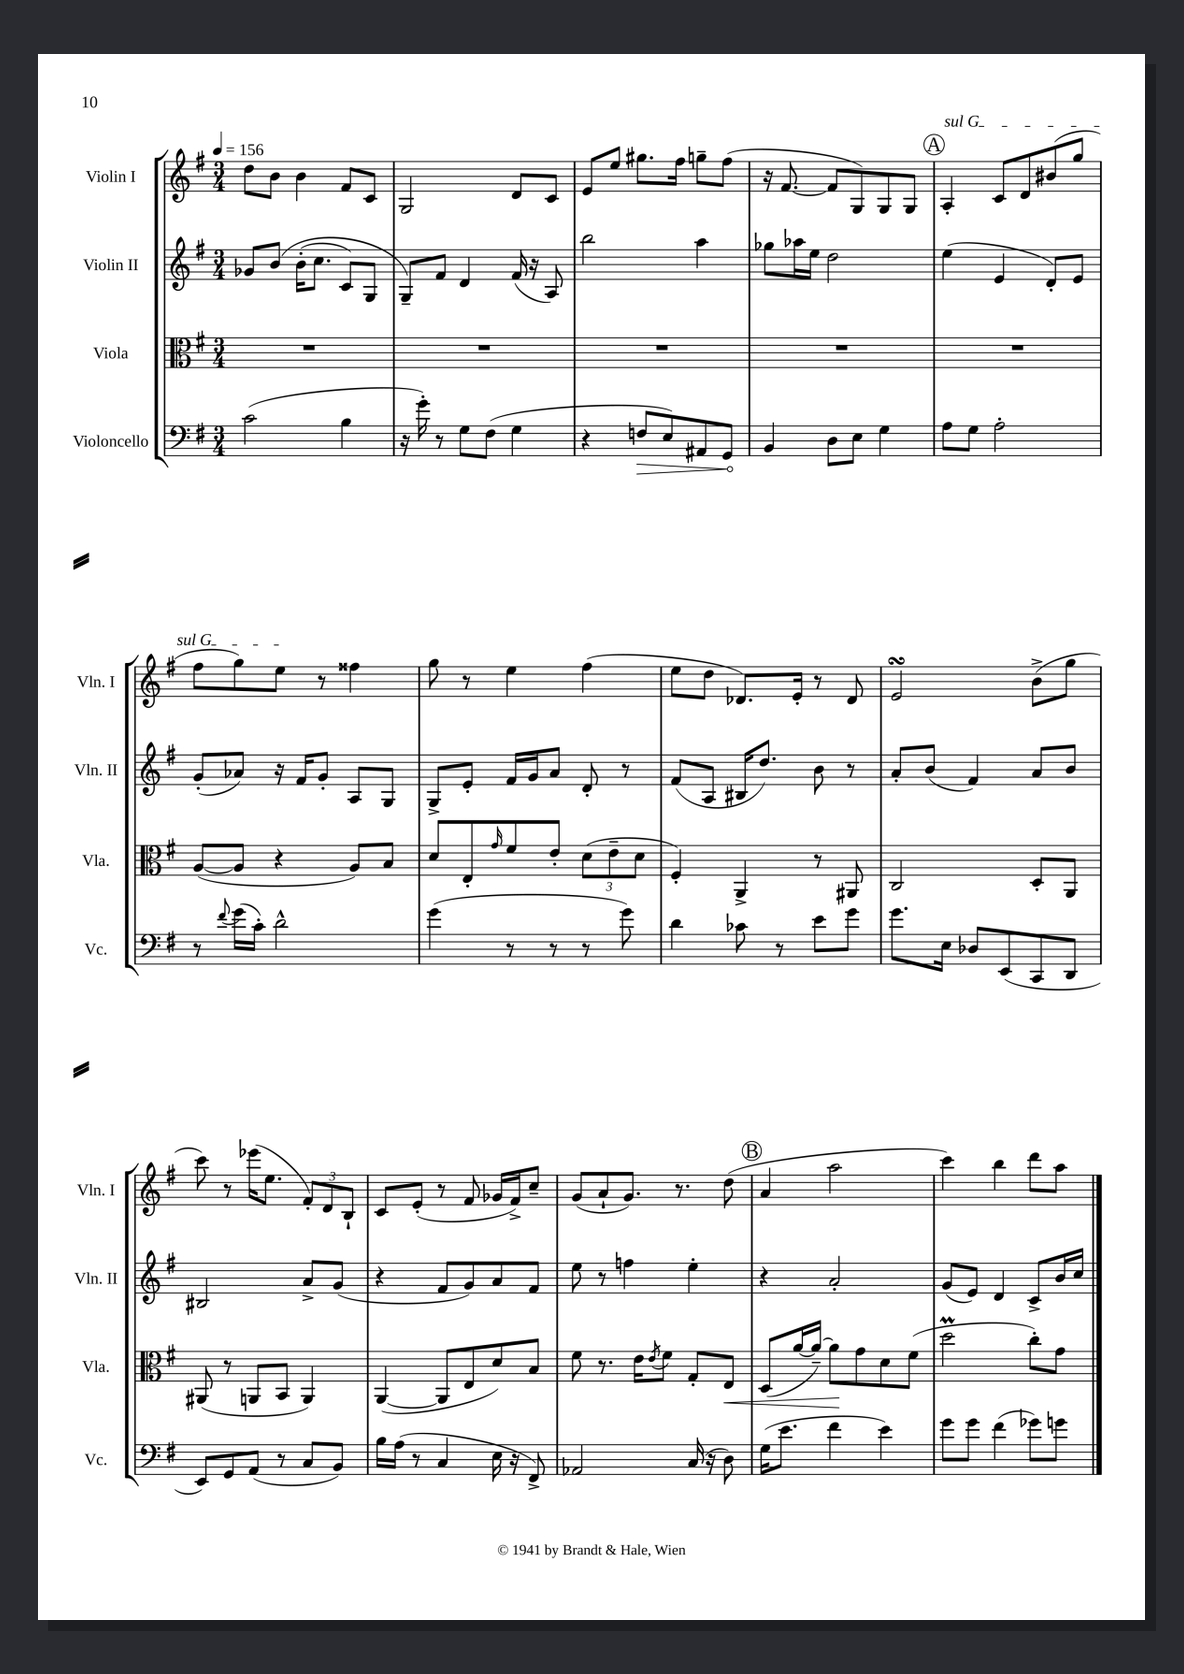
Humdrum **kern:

**kern	**kern	**kern	**kern
*staff4	*staff3	*staff2	*staff1
*clefF4	*clefC3	*clefG2	*clefG2
*k[f#]	*k[f#]	*k[f#]	*k[f#]
*M3/4	*M3/4	*M3/4	*M3/4
*MM156	*MM156	*MM156	*MM156
(2c	2.r	8g-	8dd
.	.	&(8b	8b
.	.	(16b'	4b
.	.	8.cc	.
4B	.	8c)	8f#
.	.	8G	8c
=	=	=	=
16r	2.r	8G~&)	2G
16g')	.	.	.
8r	.	8f#	.
8G	.	4d	.
(8F#	.	.	.
4G	.	(16f#	8d
.	.	16r	.
.	.	8A)	8c
=	=	=	=
4r	2.r	2bb	8e
.	.	.	8ee
8F	.	.	8.gg#
8E)	.	.	.
.	.	.	16ff#
8AA#	.	4aa	8gg~
8GG	.	.	(8ff#
=	=	=	=
4BB	2.r	8gg-	16r
.	.	.	[8.f#
.	.	16aa-	.
.	.	16ee	.
8D	.	2dd	8f#]
8E	.	.	8G)
4G	.	.	8G
.	.	.	8G
=	=	=	=
8A	2.r	(4ee	4A'
8G	.	.	.
2A'	.	4e	8c
.	.	.	8d
.	.	8d')	(8b#
.	.	8e	8gg
=	=	=	=
8r	([8A	(8g'	8ff#
8qqf#	.	.	.
(16g	8A]	8a-)	8gg)
16c')	.	.	.
2d^^	4r	16r	8ee
.	.	16f#	.
.	.	8g'	8r
.	8A)	8A	4ff##
.	8B	8G	.
=	=	=	=
(4g	8d	8G^	8gg
.	8E'	8e'	8r
.	16qqg	.	.
8r	8f#	16f#	4ee
.	.	16g	.
8r	8e'	8a	.
8r	(12d	8d'	(4ff#
.	12e~	.	.
8g)	.	8r	.
.	12d	.	.
=	=	=	=
4d	4F#')	(8f#	8ee
.	.	8A	8dd
8c-	4AA^	16B#	8.d-)
.	.	8.dd)	.
8r	.	.	.
.	.	.	16e'
8e	8r	8b	8r
8g	8AA#	8r	8d-
=	=	=	=
8.g	2C	8a'	2e
.	.	(8b	.
16E	.	.	.
8D-	.	4f#)	.
(8EE	.	.	.
8CC	8D'	8a	(8b^
8DD	8AA	8b	8gg
=	=	=	=
8EE)	(8AA#	2B#	8ccc)
8GG	8r	.	8r
(8AA	8AA	.	(16eee-
.	.	.	8.ee
8r	8BB	.	.
8C	4AA)	8a^	12f#')
.	.	.	12d
8BB)	.	(8g	.
.	.	.	12B`
=	=	=	=
16B	([4AA	4r	8c
(16A	.	.	.
8r	.	.	(8e'
4C	8AA]	8f#	8r
.	8E	8g)	8f#
16E	8d)	8a	16g-
16r	.	.	16f#^)
8FF#^)	8B	8f#	8cc~
=	=	=	=
2AA-	8f#	8ee	(8g
.	8.r	8r	8a`
.	.	4ff	8.g)
.	16e	.	.
.	8qe	.	.
.	8f#	.	.
.	.	.	8.r
(16C	8G'	4ee'	.
16r	.	.	.
8D)	8E	.	(8dd
=	=	=	=
(16G	(8D	4r	4a
8.e	.	.	.
.	[16a	.	.
.	16a~_)	.	.
4f#	8a]	2a'	2aa
.	8g	.	.
4e)	8d	.	.
.	(8f#	.	.
=	=	=	=
8g	2dd	(8g	4ccc)
8g	.	8e)	.
(4f#	.	4d	4bb
8g-)	8cc')	8c^	8ddd
8g	8g	16b	8aa
.	.	16cc	.
==	==	==	==
*-	*-	*-	*-
